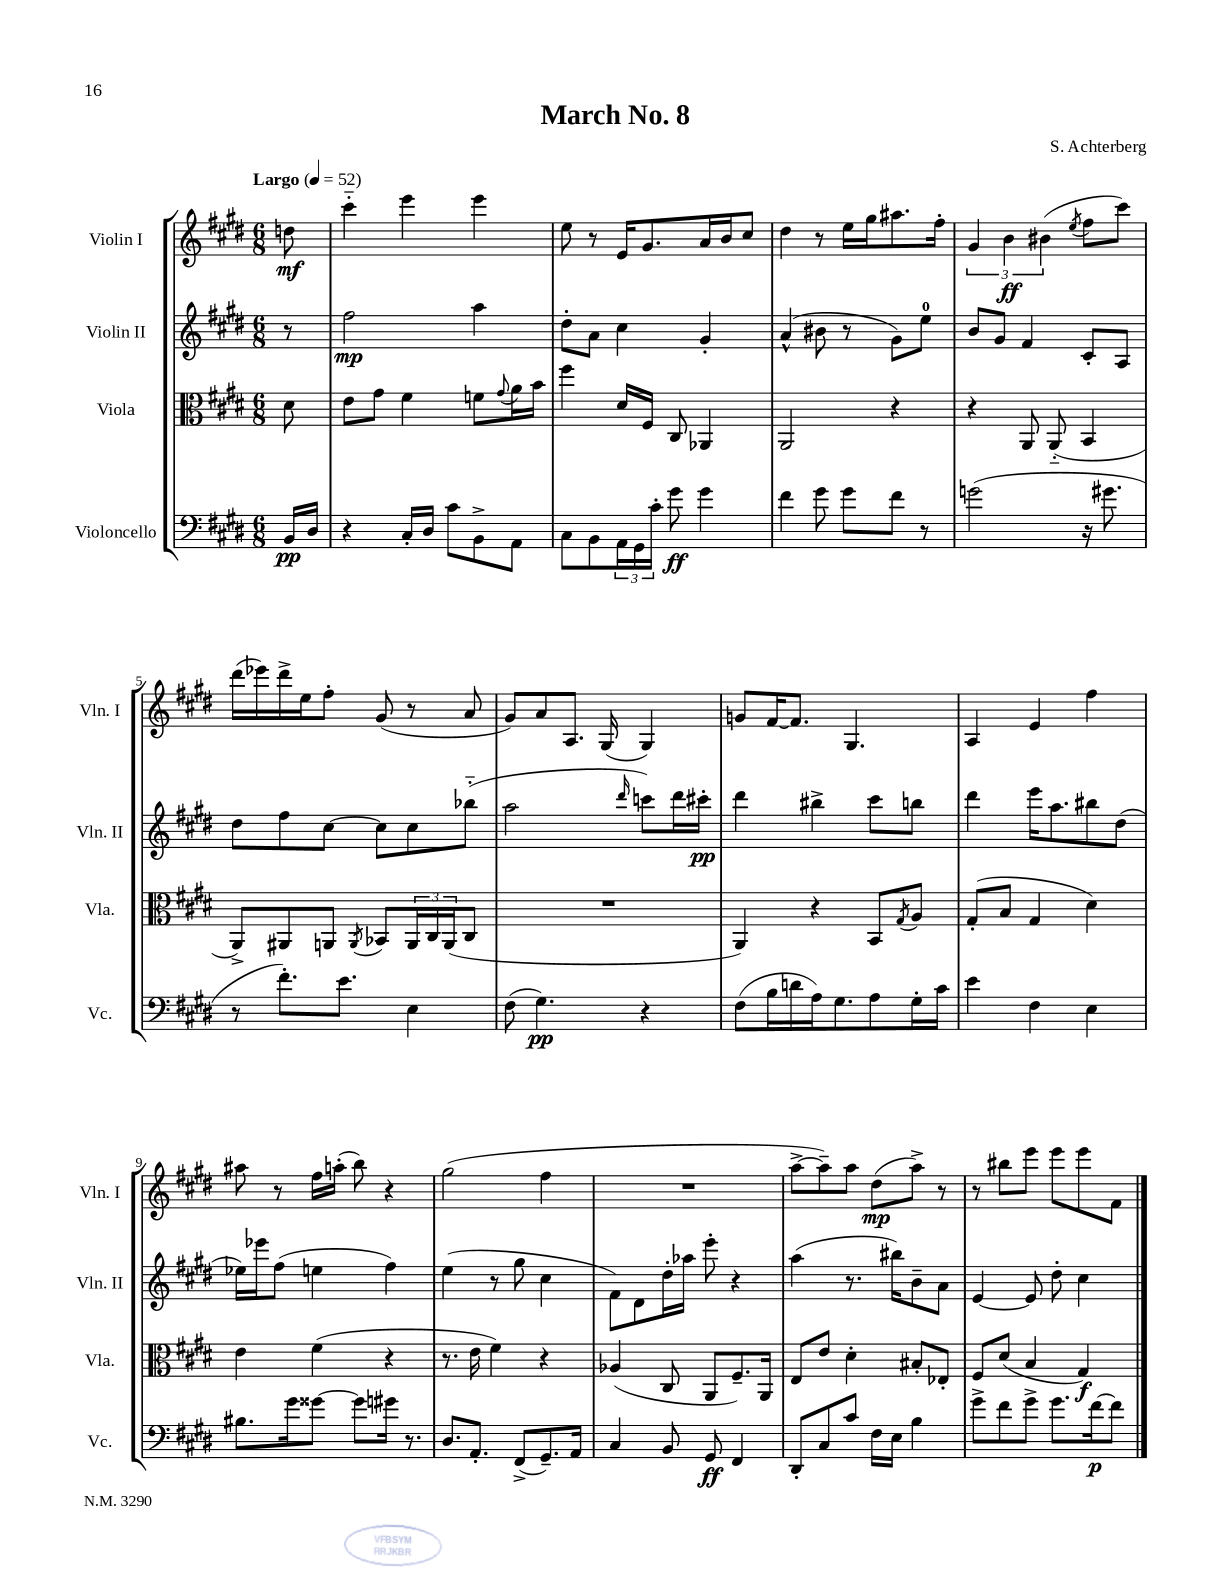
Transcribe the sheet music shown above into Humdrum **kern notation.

**kern	**dynam	**kern	**dynam	**kern	**dynam	**kern	**dynam
*part4	*part4	*part3	*part3	*part2	*part2	*part1	*part1
*staff4	*staff4	*staff3	*staff3	*staff2	*staff2	*staff1	*staff1
*I"Violoncello	*	*I"Viola	*	*I"Violin II	*	*I"Violin I	*
*I'Vc.	*	*I'Vla.	*	*I'Vln. II	*	*I'Vln. I	*
*clefF4	*	*clefC3	*	*clefG2	*	*clefG2	*
*k[f#c#g#d#]	*	*k[f#c#g#d#]	*	*k[f#c#g#d#]	*	*k[f#c#g#d#]	*
*M6/8	*	*M6/8	*	*M6/8	*	*M6/8	*
*MM52	*	*MM52	*	*MM52	*	*MM52	*
=	=	=	=	=	=	=	=
!	!	!	!	!	!	!LO:TX:a:B:t=Largo	!
16BB/LL	pp	8d#\	.	8r	.	8ddn\	mf
16D#/JJ	.	.	.	.	.	.	.
=1	=1	=1	=1	=1	=1	=1	=1
4r	.	8e\L	.	2ff#\	mp	4ccc#\	.
.	.	8g#\J	.	.	.	.	.
16C#'/LL	.	4f#\	.	.	.	4eee\	.
16D#/JJ	.	.	.	.	.	.	.
8c#\L	.	.	.	.	.	.	.
8BB^\	.	8fn\L	.	4aa\	.	4eee\	.
.	.	8qqg#/	.	.	.	.	.
8AA\J	.	16a\L	.	.	.	.	.
.	.	16b\JJ	.	.	.	.	.
=2	=2	=2	=2	=2	=2	=2	=2
8C#\L	.	4ff#\	.	8dd#'\L	.	8ee\	.
8BB\	.	.	.	8a\J	.	8r	.
24AA\L	.	16d#/LL	.	4cc#\	.	16e/KL	.
24GG#\	.	.	.	.	.	.	.
.	.	16F#/JJ	.	.	.	8.g#/	.
24c#'\JJ	.	.	.	.	.	.	.
8g#\	ff	8C#/	.	.	.	.	.
4g#\	.	4AA-X/	.	4g#'/	.	16a/L	.
.	.	.	.	.	.	16b/J	.
.	.	.	.	.	.	8cc#/J	.
=3	=3	=3	=3	=3	=3	=3	=3
4f#\	.	2AA/	.	(4a^^/	.	4dd#\	.
8g#\	.	.	.	8b#X\	.	8r	.
8g#\L	.	.	.	8r	.	16ee\LL	.
.	.	.	.	.	.	16gg#\J	.
8f#\J	.	4r	.	8g#\L)	.	8.aa#X\	.
8r	.	.	.	8ee\J	.	.	.
.	.	.	.	.	.	16ff#'\Jk	.
=4	=4	=4	=4	=4	=4	=4	=4
(2gn\	.	4r	.	8b/L	.	6g#/	.
.	.	.	.	8g#/J	.	.	.
.	.	.	.	.	.	6b\	ff
.	.	8AA/	.	4f#/	.	.	.
.	.	.	.	.	.	(6b#X\	.
.	.	(8AA/	.	.	.	.	.
.	.	.	.	.	.	8qee/	.
16r	.	4BB/	.	8c#'/L	.	8ff#\L	.
8.g#X\	.	.	.	.	.	.	.
.	.	.	.	8A/J	.	8ccc#\J)	.
!!LO:LB:g=z
=5	=5	=5	=5	=5	=5	=5	=5
8r	.	8AA^/L)	.	8dd#\L	.	(16ddd#\LL	.
.	.	.	.	.	.	16eee-X\)	.
8.f#'\L)	.	8AA#X/	.	8ff#\	.	16ddd#^\	.
.	.	.	.	.	.	16ee\J	.
.	.	8AAn/J	.	[8cc#\J	.	8ff#'\J	.
8.e\J	.	.	.	.	.	.	.
.	.	8qAA/	.	.	.	.	.
.	.	8BB-X/L	.	8cc#\L]	.	(8g#/	.
4E\	.	24AA/L	.	8cc#\	.	8r	.
.	.	24C#/	.	.	.	.	.
.	.	(24AA/J	.	.	.	.	.
.	.	8C#/J	.	(8bb-X\J	.	8a/	.
=6	=6	=6	=6	=6	=6	=6	=6
(8F#\	.	2.r	.	2aa\	.	8g#/L)	.
4.G#\)	pp	.	.	.	.	8a/	.
.	.	.	.	.	.	8.A/J	.
.	.	.	.	.	.	(16G#/	.
.	.	.	.	16qqddd#/	.	.	.
4r	.	.	.	8cccn\L)	.	4G#/)	.
.	.	.	.	16ddd#\L	.	.	.
.	.	.	.	16ccc#X'\JJ	pp	.	.
=7	=7	=7	=7	=7	=7	=7	=7
(8F#\L	.	4AA/)	.	4ddd#\	.	8gn/L	.
16B\L	.	.	.	.	.	[16f#/K	.
16dn\	.	.	.	.	.	8.f#/J]	.
16A\J)	.	4r	.	4bb#X^\	.	.	.
8.G#\	.	.	.	.	.	.	.
.	.	.	.	.	.	4.G#/	.
8A\	.	8BB/L	.	8ccc#\L	.	.	.
.	.	8qG#/	.	.	.	.	.
16G#'\L	.	8A/J	.	8bbn\J	.	.	.
16c#\JJ	.	.	.	.	.	.	.
=8	=8	=8	=8	=8	=8	=8	=8
4e\	.	(8G#'/L	.	4ddd#\	.	4A/	.
.	.	8B/J	.	.	.	.	.
4F#\	.	4G#/	.	16eee\KL	.	4e/	.
.	.	.	.	8.aa\	.	.	.
4E\	.	4d#\)	.	8bb#X\	.	4ff#\	.
.	.	.	.	(8dd#\J	.	.	.
!!LO:LB:g=z
=9	=9	=9	=9	=9	=9	=9	=9
8.B#X\L	.	4e\	.	16ee-X\LL)	.	8aa#X\	.
.	.	.	.	16eee-X\J	.	.	.
.	.	.	.	(8ff#\J	.	8r	.
16g#\k	.	.	.	.	.	.	.
[8g##X\J	.	(4f#\	.	4een\	.	16ff#\LL	.
.	.	.	.	.	.	(16aan'\JJ	.
8g##\L]	.	.	.	.	.	8bb\)	.
16g#X\Jk	.	4r	.	4ff#\)	.	4r	.
8.r	.	.	.	.	.	.	.
=10	=10	=10	=10	=10	=10	=10	=10
8.D#/L	.	8.r	.	(4ee\	.	(2gg#\	.
8.AA'/J	.	16e\	.	.	.	.	.
.	.	4f#\)	.	8r	.	.	.
(8FF#^/L	.	.	.	8gg#\	.	.	.
8.GG#~/)	.	4r	.	4cc#\	.	4ff#\	.
16AA/Jk	.	.	.	.	.	.	.
=11	=11	=11	=11	=11	=11	=11	=11
4C#/	.	(4A-X/	.	8f#\L)	.	2.r	.
.	.	.	.	8d#\	.	.	.
8BB/	.	8C#/	.	16dd#'\L	.	.	.
.	.	.	.	16aa-X\JJ	.	.	.
8GG#/	ff	8AA/L	.	8eee'\	.	.	.
4FF#/	.	8.F#~/)	.	4r	.	.	.
.	.	16AA/Jk	.	.	.	.	.
=12	=12	=12	=12	=12	=12	=12	=12
8DD#'/L	.	8E/L	.	(4aa\	.	[8aa^\L	.
8C#/	.	8e/J	.	.	.	8aa~\])	.
8c#/J	.	4d#'\	.	8.r	.	8aa\J	.
16F#\LL	.	.	.	.	.	(8dd#\L	mp
16E\JJ	.	.	.	16bb#X\KL)	.	.	.
4B\	.	8B#X'/L	.	8b~\	.	8aa^\J)	.
.	.	8E-X'/J	.	8a\J	.	8r	.
=13	=13	=13	=13	=13	=13	=13	=13
8g#^\L	.	8F#/L	.	[4e/	.	8r	.
8f#\	.	(8d#/J	.	.	.	8bb#X\L	.
8g#^\J	.	4B/	.	8e/]	.	8eee\J	.
8.g#\L	.	.	.	8dd#'\	.	8eee\L	.
.	.	4G#/)	f	4cc#\	.	8eee\	.
[16f#\k	p	.	.	.	.	.	.
8f#\J]	.	.	.	.	.	8f#\J	.
==	==	==	==	==	==	==	==
*-	*-	*-	*-	*-	*-	*-	*-
